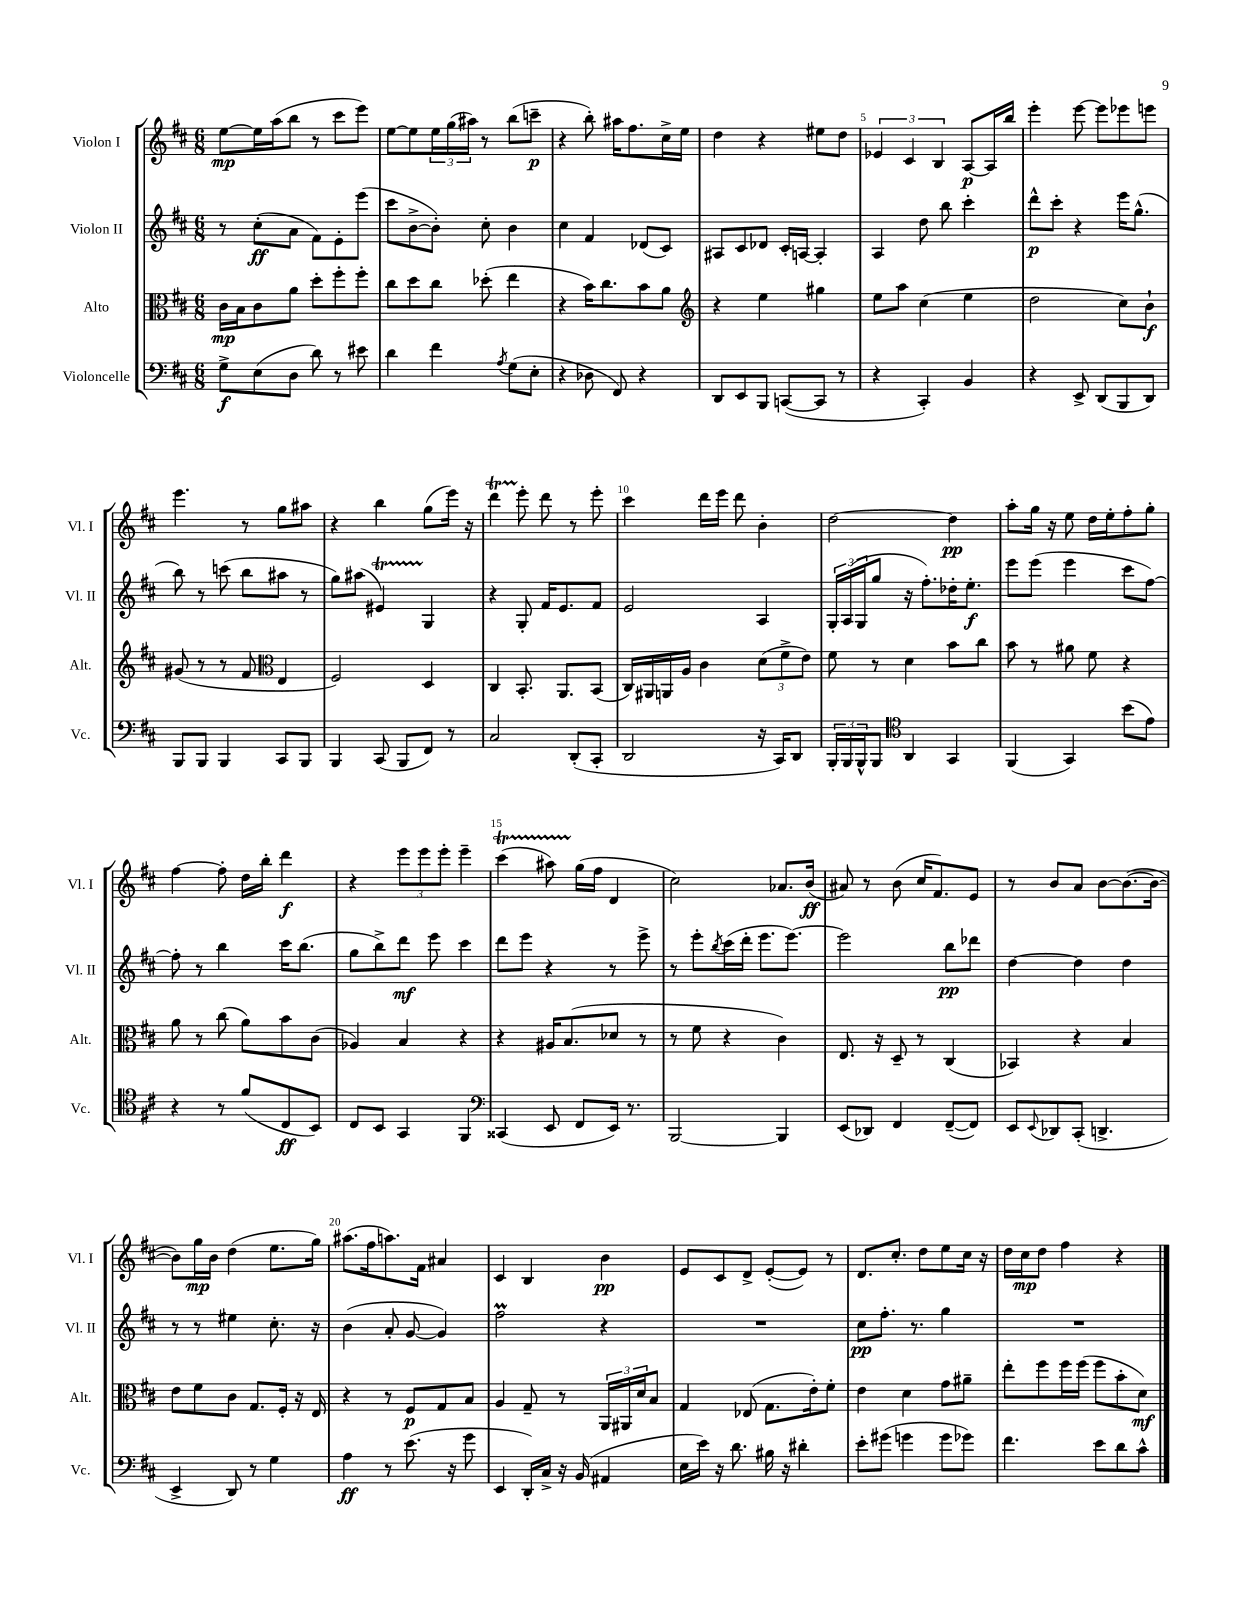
<<
\new StaffGroup <<
\new Staff = "s0" \with { instrumentName = "Violon I" shortInstrumentName = "Vl. I" } {
    \clef treble \key d \major \numericTimeSignature \time 6/8
    e''8~\mp e''16 a''16( b''8 r8 cis'''8 e'''8) |
    e''8~ e''8 \tuplet 3/2 { e''16 g''16( ais''16) } r8 b''8( c'''8--\p |
    r4 b''8-.) ais''16 fis''8. cis''16-> e''16 |
    d''4 r4 eis''8 d''8 |
    \tuplet 3/2 { ees'4 cis'4 b4 } a8~\p a16 b''16 |
    e'''4-. e'''8~ e'''8 ees'''8 e'''8 |
    e'''4. r8 g''8 ais''8 |
    r4 b''4 g''8( e'''16) r16 |
    d'''4\startTrillSpan e'''8-.\stopTrillSpan d'''8 r8 e'''8-. |
    cis'''4 d'''16 e'''16 d'''8 b'4-. |
    d''2~ d''4\pp |
    a''8-. g''16 r16 e''8 d''16 e''16-. fis''8-. g''8-. |
    fis''4~ fis''8-. d''16 b''16-. d'''4\f |
    r4 \tuplet 3/2 { e'''8 e'''8 e'''8-. } e'''4-- |
    cis'''4\startTrillSpan( ais''8) g''16\stopTrillSpan( fis''16 d'4 |
    cis''2) aes'8. b'16\ff( |
    ais'8) r8 b'8( cis''16 fis'8.) e'8 |
    r8 b'8 a'8 b'8~ b'8.~( b'16~ |
    b'8) g''16\mp b'16 d''4( e''8. g''16) |
    ais''8.( fis''16 a''8.) fis'16 ais'4 |
    cis'4 b4 b'4\pp |
    e'8 cis'8 d'8-> e'8~-.( e'8) r8 |
    d'8. cis''8.-. d''8 e''8 cis''16 r16 |
    d''16 cis''16\mp d''8 fis''4 r4 \bar "|." |
}
\new Staff = "s1" \with { instrumentName = "Violon II" shortInstrumentName = "Vl. II" } {
    \clef treble \key d \major \numericTimeSignature \time 6/8
    r8 cis''8-.\ff( a'8 fis'8) e'8-. e'''8( |
    cis'''8 b'8~-> b'8-.) cis''8-. b'4 |
    cis''4 fis'4 des'8( cis'8) |
    ais8 cis'8 des'8 cis'16-. a16~ a4-. |
    a4 d''8 b''8 cis'''4-. |
    d'''8-^\p cis'''8-. r4 e'''16 g''8.-^( |
    b''8) r8 c'''8( b''8 ais''8 r8 |
    g''8) ais''8( eis'4\startTrillSpan) g4\stopTrillSpan |
    r4 g8-. fis'16 e'8. fis'8 |
    e'2 a4 |
    \tuplet 3/2 { g16-. a16( g16 } g''8 r16 fis''8.-.) des''16-. e''8.-.\f |
    e'''8 e'''8( e'''4 cis'''8 fis''8~) |
    fis''8-. r8 b''4 cis'''16 b''8.( |
    g''8 b''8->) d'''8\mf e'''8 cis'''4 |
    d'''8 e'''8 r4 r8 e'''8-> |
    r8 e'''8-. \acciaccatura { b''8 } cis'''16( d'''16-. e'''8. e'''8.~) |
    e'''2 b''8\pp des'''8 |
    d''4~ d''4 d''4 |
    r8 r8 eis''4 cis''8.-. r16 |
    b'4( a'8-. g'8~ g'4) |
    fis''2\prall r4 |
    R2. |
    cis''8\pp fis''8.-. r8. g''4 |
    R2. \bar "|." |
}
\new Staff = "s2" \with { instrumentName = "Alto" shortInstrumentName = "Alt." } {
    \clef alto \key d \major \numericTimeSignature \time 6/8
    cis'16\mp b16 cis'8 a'8 d''8-. fis''8-. fis''8-. |
    cis''8 d''8 cis''8 des''8-.( e''4 |
    r4 b'16) cis''8. b'8 a'8 |
    \clef treble r4 e''4 gis''4 |
    e''8 a''8 cis''4( e''4 |
    d''2 cis''8) b'8-!\f |
    gis'8( r8 r8 fis'8 \clef alto e4 |
    fis2) d4 |
    cis4 b,8.-. a,8. b,8( |
    cis16) ais,16 a,16 a16 cis'4 \tuplet 3/2 { d'8( fis'8-> e'8) } |
    fis'8 r8 d'4 b'8 cis''8 |
    b'8 r8 ais'8 fis'8 r4 |
    a'8 r8 cis''8( a'8) b'8 cis'8( |
    aes4) b4 r4 |
    r4 ais16 b8.( des'8 r8 |
    r8 fis'8 r4 cis'4) |
    e8. r16 d8-- r8 cis4( |
    bes,4) r4 b4 |
    e'8 fis'8 cis'8 g8. fis16-. r16 e16 |
    r4 r8 fis8\p g8 b8 |
    a4 g8-- r8 \tuplet 3/2 { a,16 ais,16 d'16 } b8 |
    g4 ees8( g8. e'16-.) fis'8-. |
    e'4 d'4 g'8 ais'8-- |
    e''8-. fis''8 fis''16 fis''16( fis''8 b'8-. d'8\mf) \bar "|." |
}
\new Staff = "s3" \with { instrumentName = "Violoncelle" shortInstrumentName = "Vc." } {
    \clef bass \key d \major \numericTimeSignature \time 6/8
    g8->\f e8( d8 d'8) r8 eis'8 |
    d'4 fis'4 \acciaccatura { a8 } g8( e8-. |
    r4 des8 fis,8) r4 |
    d,8 e,8 b,,8 c,8~( c,8 r8 |
    r4 cis,4-.) b,4 |
    r4 e,8-> d,8( b,,8 d,8) |
    b,,8 b,,8 b,,4 cis,8 b,,8 |
    b,,4 cis,8( b,,8 fis,8) r8 |
    cis2 d,8-.( cis,8-. |
    d,2 r16 cis,16) d,8 |
    \tuplet 3/2 { b,,16-. b,,16 b,,16-^ } b,,8 \clef tenor a,4 g,4 |
    fis,4( g,4) b'8( e'8) |
    r4 r8 fis'8( cis8\ff b,8) |
    cis8 b,8 g,4 fis,4 |
    \clef bass cisis,4( e,8 fis,8 e,16) r8. |
    b,,2~ b,,4 |
    e,8( des,8) fis,4 fis,8~--( fis,8) |
    e,8 \appoggiatura { e,8 } des,8 cis,8-.( d,4.-> |
    e,4-> d,8) r8 g4 |
    a4\ff r8 e'8.( r16 g'8 |
    e,4 d,16-.) cis16-> r16 b,16( ais,4 |
    e16 e'16) r16 d'8. bis16 r16 dis'4-. |
    e'8-. gis'8( g'4 g'8 ges'8) |
    fis'4. e'8 d'8 cis'8-^ \bar "|." |
}
>>
>>
\layout { \context { \Score \override BarNumber.break-visibility = ##(#f #t #t) barNumberVisibility = #(every-nth-bar-number-visible 5) } }
